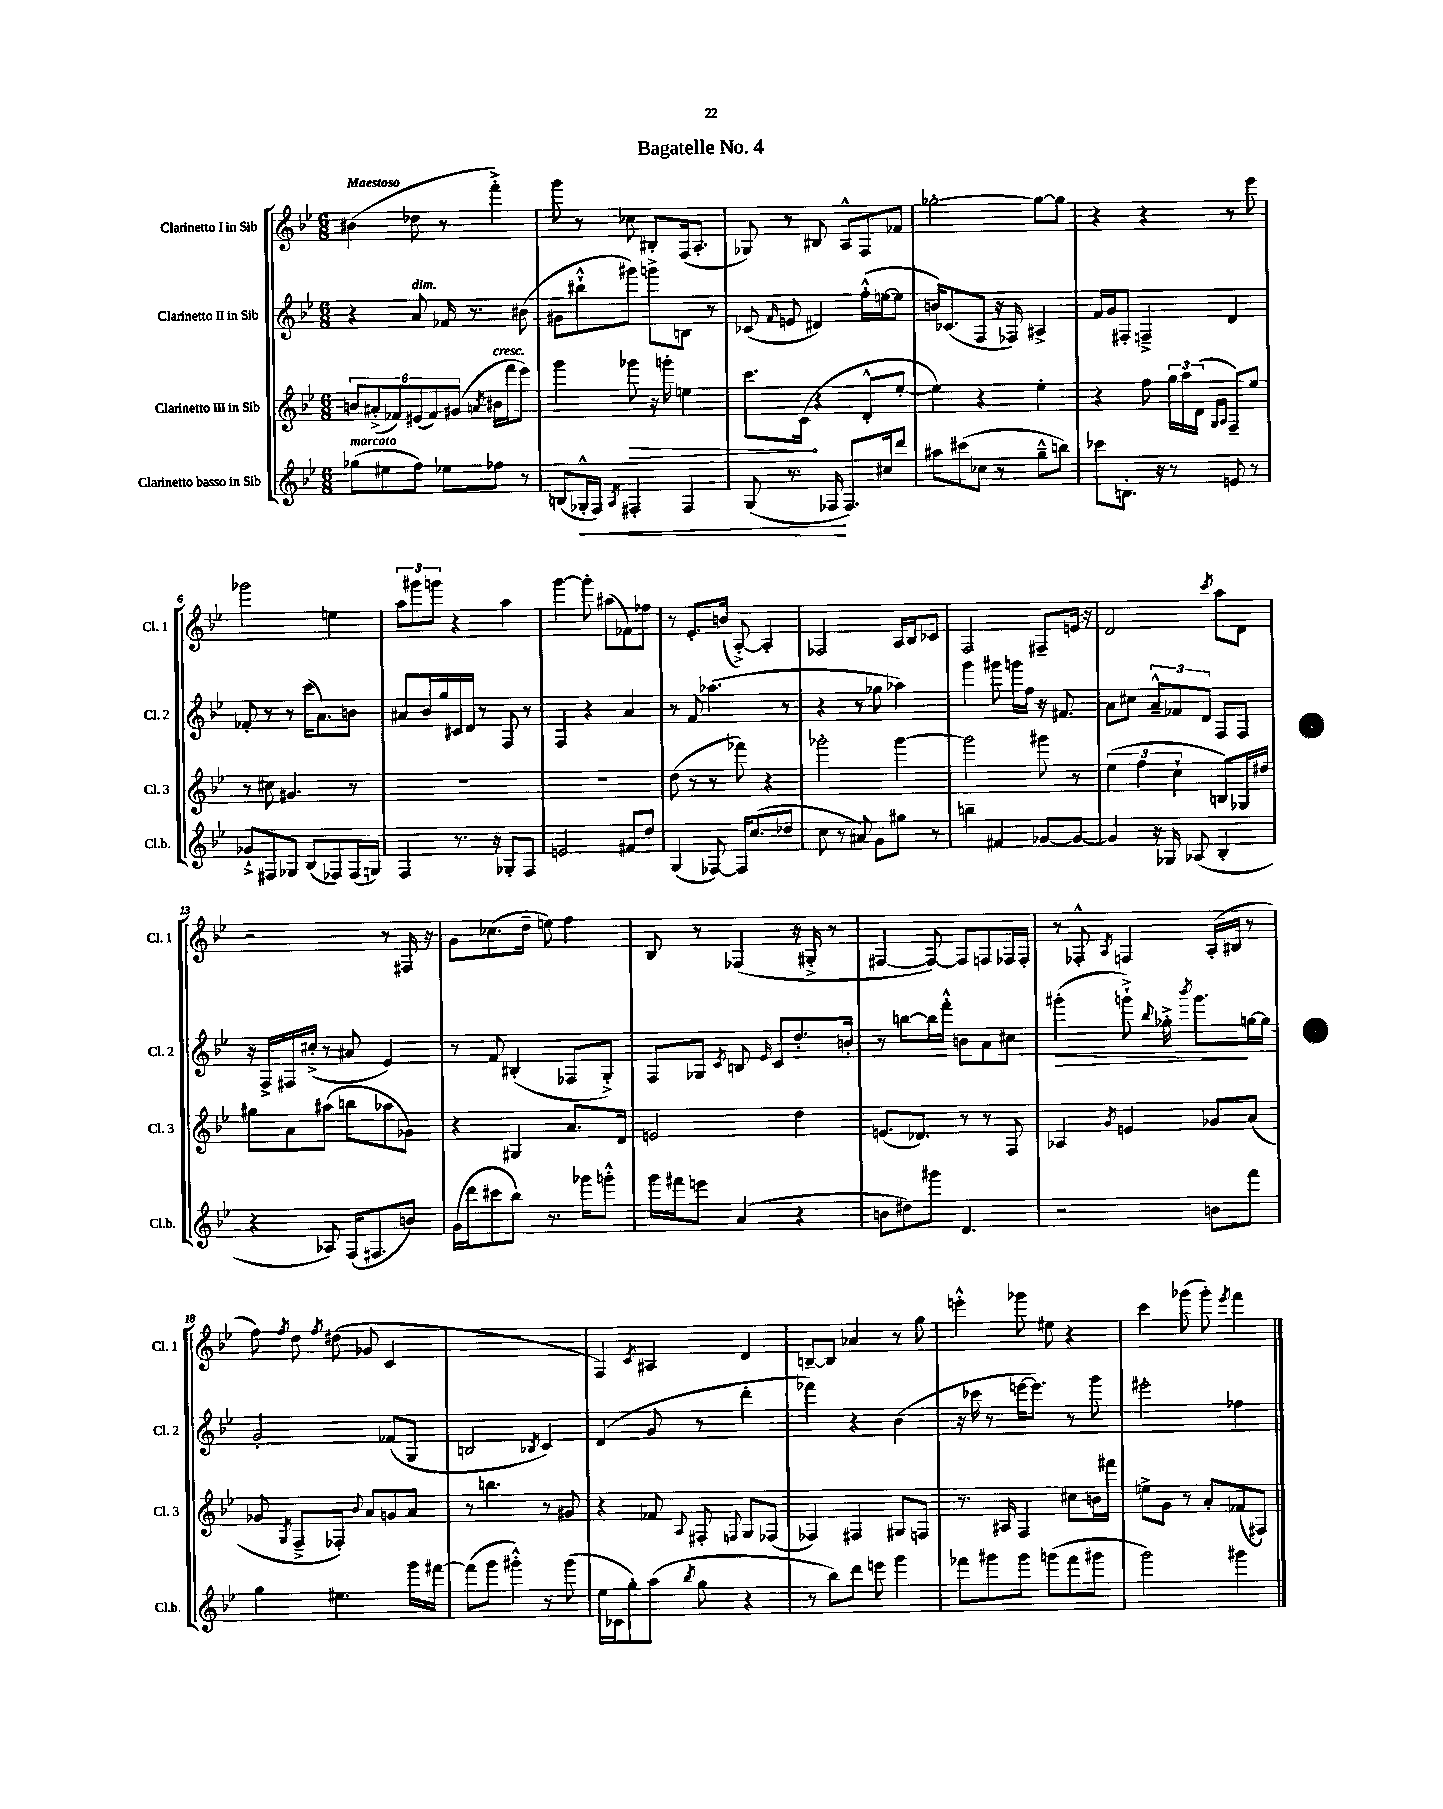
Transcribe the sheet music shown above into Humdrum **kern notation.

**kern	**kern	**kern	**kern
*staff4	*staff3	*staff2	*staff1
*clefG2	*clefG2	*clefG2	*clefG2
*k[b-e-]	*k[b-e-]	*k[b-e-]	*k[b-e-]
*M6/8	*M6/8	*M6/8	*M6/8
(8gg-	12b	4r	(4b#
.	(12a#'^	.	.
8ee#	.	.	.
.	12f-)	.	.
8ff)	(12e#	8a	8dd-
.	12f-)	.	.
8ee-	.	16f-	8r
.	(12g#	.	.
.	.	8.r	.
.	8qa	.	.
8ff-	16b#	.	4fff'^)
.	16fff	.	.
8r	8eee-)	(8b#	.
=	=	=	=
(8B	4ggg	8g#	8ggg
16G-'^^	.	8bb#`^^	8r
16F)	.	.	.
8qA	.	.	.
4F#'	8ggg-	8ggg#)	8cc-
.	16r	8ggg^	8B#'
.	16ggg'	.	.
4F#	4ee	8B	(16F
.	.	.	8.A'
.	.	8r	.
=	=	=	=
(8G	8.ccc	(8c-	8G-)
.	.	16qqf	.
8.r	.	8e	8r
.	(16c	.	.
.	4r	4d#)	8B#
16F-	.	.	.
8.F-)	.	.	8A^^
.	8d'^^	(16ff'^^	8F
16cc#	.	[16ee	.
8ddd	[8ee-'	8ee]	8f-
=	=	=	=
8aa#	4ee-])	16b)	[2gg-'
.	.	(8.c-	.
(8ccc#	.	.	.
8cc-	4r	8F	.
8r	.	16r	.
.	.	16F-)	.
8gg~^^	4ee-'	4A#^	8gg-_
8bb)	.	.	8gg-]
=	=	=	=
8ccc-	4r	16f	4r
.	.	16g	.
8.B'	.	8F#'	.
.	8ff	4F~^	4r
16r	.	.	.
8r	24gg	.	.
.	24aa	.	.
.	(24d	.	.
.	16qqG	.	.
.	16qqA	.	.
8e	8F~)	4d	8r
8r	8ee-	.	8eee-
=	=	=	=
8g-`^	8r	8f-'	2ggg-
8F#	8cc#	8r	.
8G-	4.g#	8r	.
(8B-	.	(16ccc	.
.	.	8.a)	.
8F-)	.	.	4ee
(16F-	8r	8b	.
16G)	.	.	.
=	=	=	=
4F	2.r	8a#	12aa
.	.	.	12ggg#
.	.	16b-	.
.	.	.	12ggg
.	.	16gg	.
8.r	.	16c#	4r
.	.	16d	.
.	.	8r	.
16r	.	.	.
8G-'	.	8F	4aa
8F	.	8r	.
=	=	=	=
2e	2.r	4F	[4ggg
.	.	4r	8ggg']
.	.	.	(8aa#
8f#	.	4a	8f-)
8dd	.	.	8ff-
=	=	=	=
(4G	(8dd	8r	8r
.	8r	8f	8.e-'
[8F-)	8r	(4.aa-	.
.	.	.	(16b
16F-]	8fff-)	.	[8A'^)
(8.cc	.	.	.
.	4r	.	4A']
8dd-	.	8r	.
=	=	=	=
8cc	2ggg-'	4r	2F-
8r	.	.	.
8a#)	.	8r	.
8g	.	8gg-	.
8gg#	[4ggg-	4aa-)	16A
.	.	.	16B-
8r	.	.	8c-
=	=	=	=
4bb~	2ggg-]	4ggg	2F
4f#	.	8ggg#	.
.	.	16ggg	.
.	.	16ff	.
[8g-	8ggg#	16r	8F#~
.	.	8.f#	.
8g-_	8r	.	16e
.	.	.	16r
=	=	=	=
4g-]	(6ee-	8a	2d
.	.	8cc#	.
.	6ff	.	.
16r	.	12a~^^	.
16G-	.	.	.
.	6cc`	12f-	.
(8A-	.	.	.
.	.	12d	.
.	.	.	8qccc
4B-'	8B)	8F	8aa
.	16G-	8F	8d
.	16dd#	.	.
=	=	=	=
4r	8gg#	16r	2r
.	.	16F^	.
.	8a	16F#	.
.	.	(16cc#'^	.
8A-)	(8aa#	8r	.
(16F	8bb	8a#	.
8.F#	.	.	.
.	8aa-	4e-)	8r
8b)	8g-)	.	16F#
.	.	.	16r
=	=	=	=
(16g	4r	8r	8g
16ddd	.	.	.
8ccc#	.	8f	(8.cc-
8bb-)	4G#	(4B#'	.
.	.	.	16dd~
8.r	.	.	8ee)
.	8.a	8F-	4ff
16ggg-	.	.	.
8ggg'^^	.	8G'^)	.
.	16d	.	.
=	=	=	=
16ggg	2e	8F	8B-
16fff#	.	.	.
8eee	.	8G-	8r
.	.	8qc	.
(4a	.	8B	(4F-
.	.	16qqe-	.
.	.	8c	.
4r	4dd	8.dd'	16r
.	.	.	16G#'^
.	.	.	8r
.	.	16b'	.
=	=	=	=
8b	(8.e	8r	[4F#
8dd#)	.	[8bb	.
.	8.d-)	.	.
8ggg#	.	16bb]	8F#_)
.	.	16fff'^^	.
4.d	8r	8b	8F#]
.	8r	8a	8F
.	8F	8cc#	16F-
.	.	.	16F-'
=	=	=	=
2r	4A-	(4ggg#'	8r
.	.	.	8F-'^^
.	8qg	.	8qA
.	4e	8ggg`^)	4F
.	.	8qqbb-	.
.	.	16gg-'^	.
.	.	8qbbb-	.
.	.	8.ggg	.
8b	8g-	.	(16A'
.	.	.	16B#
8fff	(8a	[16gg	8r
.	.	16gg]	.
=	=	=	=
4gg	8g-	2g'	8ff)
.	8qG	.	8qff
.	8F~^	.	8dd
.	.	.	8qff
4.ee#	8F-')	.	(8dd#
.	8qqb-	.	.
.	8a	.	8g-
.	8g	(8f-	4c
16ggg	8a	8G	.
[16fff#	.	.	.
=	=	=	=
(8fff#]	8r	2B	2.r
8ggg	4.bb	.	.
4ggg#'^^)	.	.	.
.	.	8qB-	.
8r	8r	4c)	.
(8ggg#	8g#	.	.
=	=	=	=
16ee-	4r	(4d	4F)
16c-	.	.	.
8gg')	.	.	.
.	.	.	8qc
(8aa	8f-	8g	4A#
8qbb-	8qqA	.	.
8gg	8F#'	8r	.
.	8qqF	.	.
4r	8G	4ddd'	4d
.	(8F-	.	.
=	=	=	=
8r	4F-)	4fff-)	[8B~
8bb-)	.	.	8B]
8ddd	4F#	4r	4a-
8eee	.	.	.
4ggg	8G#	(4b-	8r
.	8F	.	8gg
=	=	=	=
8fff-	8.r	16r	4eee'^^
.	.	16ccc-	.
8ggg#	.	8r	.
.	16A#	.	.
8ggg#	4F	[16eee	8ggg-
.	.	8.eee])	.
(8ggg	.	.	8ee#
8fff-	8cc#	8r	4r
8ggg#	16b	8ggg	.
.	16fff#	.	.
=	=	=	=
2ggg)	8ee^	2eee#'	4ccc
.	8g	.	.
.	8r	.	(8ggg-
.	8a'	.	8ggg-')
.	.	.	8qeee-
4ggg#	(8f-	4ff-	4fff
.	8F#)	.	.
==	==	==	==
*-	*-	*-	*-
